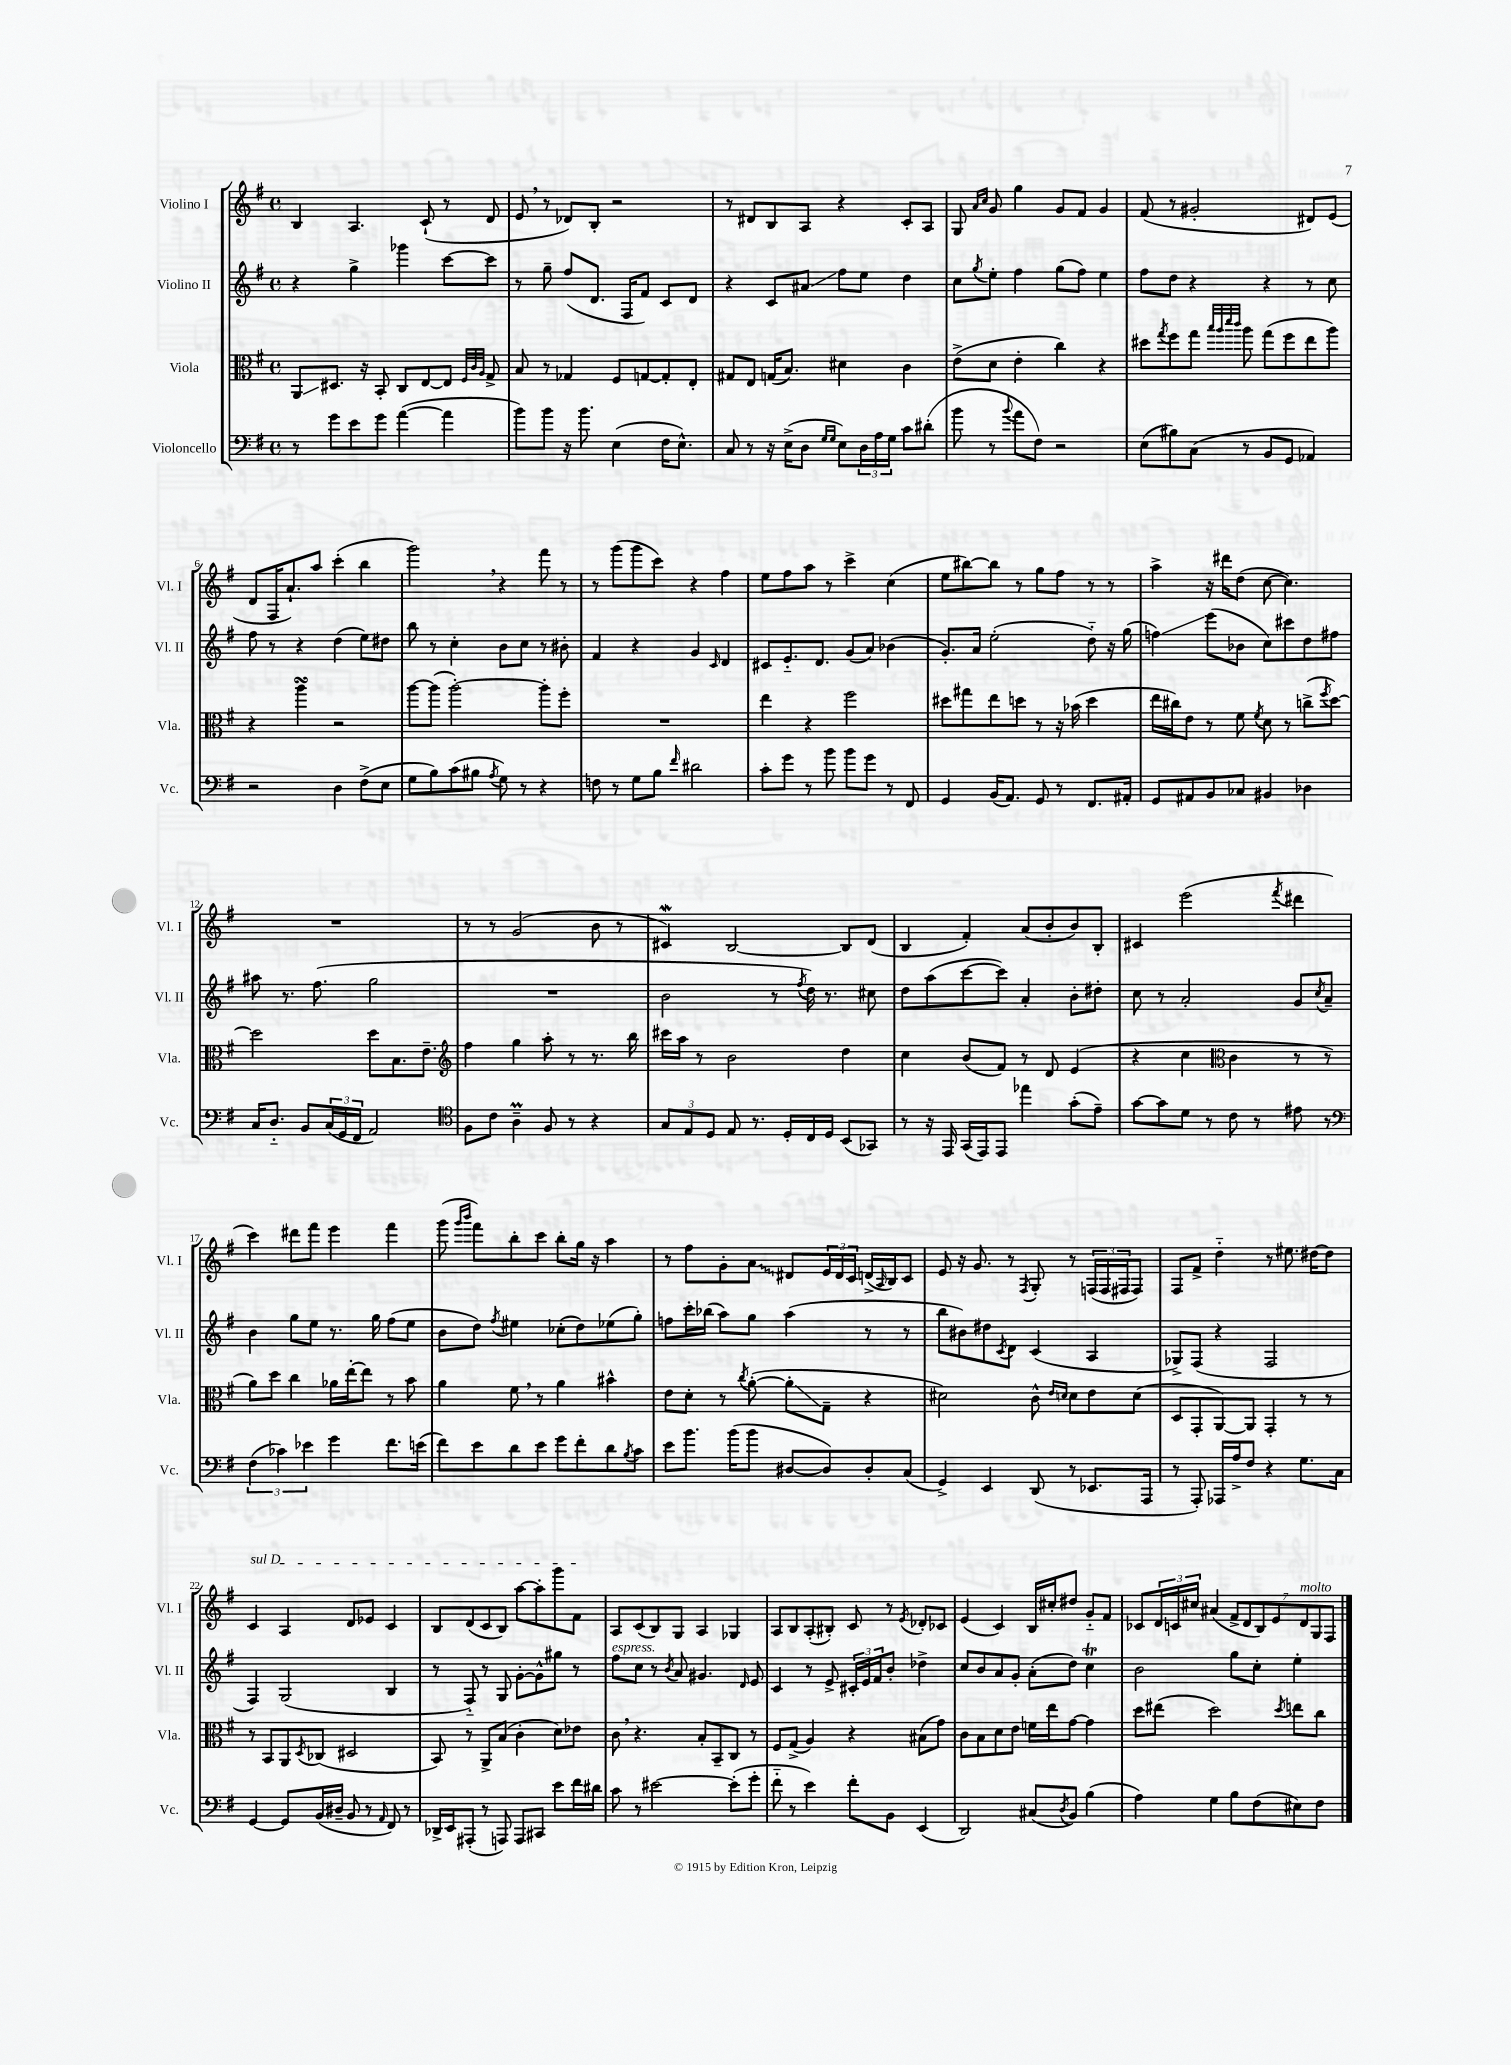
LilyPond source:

<<
\new StaffGroup <<
\new Staff = "s0" \with { instrumentName = "Violino I" shortInstrumentName = "Vl. I" } {
    \clef treble \key g \major \defaultTimeSignature \time 4/4
    b4 a4. c'8-!( r8 d'8 |
    e'8 \breathe r8 des'8) b8-. r2 |
    r8 dis'8 b8 a8 r4 c'8-. a8 |
    g8 \grace { a'16 c''16 } g'8 g''4 g'8 fis'8 g'4 |
    fis'8( r8 gis'2-. dis'8) e'8( |
    d'8 fis16 a'8.-!) a''8 c'''4-.( b''4 |
    g'''2) \breathe r4 fis'''8 r8 |
    r8 g'''8( g'''8 c'''8) r4 fis''4 |
    e''8 fis''8 a''8 r8 c'''4-> c''4( |
    e''8 bis''8~) bis''8 r8 g''8 fis''8 r8 r8 |
    a''4-> r16 dis'''16 d''8( c''8~ c''4.) |
    R1 |
    r8 r8 g'2( b'8 r8 |
    cis'4\mordent) b2~ b8 d'8( |
    b4 fis'4-.) a'8( b'8-. b'8) b8-. |
    cis'4 e'''2( \acciaccatura { fis'''8 } dis'''4 |
    c'''4) dis'''8 fis'''8 e'''4 fis'''4 |
    g'''8( \grace { g'''16 b'''16 } fis'''8) b''8-. c'''8 b''8-. g''16 r16 a''4 |
    r8 fis''8 g'8-. \once \override Glissando.style = #'zigzag a'8\glissando dis'8 \tuplet 3/2 { e'16 dis'16 c'16 } d'16->( \grace { a16 } b16) c'8 |
    e'8 r16 g'8. r8 \acciaccatura { fis8 } g8-. r8 \tuplet 3/2 { f16( f16 fis16 } fis8) |
    fis8 fis'8-> d''4-_ r8 eis''8. dis''16~ dis''8 |
    \once \override TextSpanner.bound-details.left.text = \markup { \italic "sul D" } c'4\startTextSpan a4 d'8 ees'8 c'4 |
    b8 d'8( c'8 b8) a''8~ a''8-. g'''8 fis'8\stopTextSpan |
    a8 c'8( b8) g8 a4 ges4 |
    a8 b8 a8-.( bis8-.) c'8 r8 \acciaccatura { e'8 } des'8-. ces'8 |
    e'4( c'4) b16 cis''16-. dis''8 g'8-_ fis'8 |
    ces'8 \tuplet 3/2 { d'16 c'16 cis''16 } ais'4( \tuplet 7/4 { fis'8-> d'8 b8) e'8 d'8^\markup { \italic "molto" } g8 fis8 } \bar "|." |
}
\new Staff = "s1" \with { instrumentName = "Violino II" shortInstrumentName = "Vl. II" } {
    \clef treble \key g \major \defaultTimeSignature \time 4/4
    r4 g''4-> ges'''4 c'''8~ c'''8 |
    r8 g''8-- fis''8( d'8. fis16 fis'8) c'8 d'8 |
    r4 c'8 ais'8\glissando fis''8 e''8 d''4 |
    c''8 \acciaccatura { g''8 } e''8-. fis''4 g''8( fis''8) e''4 |
    fis''8 d''8 r4 r4 r8 c''8 |
    fis''8 r8 r4 d''4( e''8) dis''8 |
    b''8 r8 c''4-. b'8 c''8 r8 bis'8-. |
    fis'4 r4 g'4 \grace { c'16 } d'4 |
    cis'8 e'8.-_ d'8. g'8( a'8) bes'4( |
    g'8.-.) a'16 e''2-.( d''8-_) r16 g''16( |
    f''4\glissando) e'''8( bes'8 c''8) cis'''8 d''8 fis''8 |
    ais''8 r8. fis''8.( g''2 |
    R1 |
    b'2 r8 \acciaccatura { fis''8 } d''16) r8. cis''8 |
    d''8 a''8( c'''8~ c'''8) a'4-. b'8-. dis''8-. |
    c''8 r8 a'2-. g'8 \acciaccatura { c''8 } a'8-- |
    b'4 g''8 e''8 r8. g''16 fis''8( e''8 |
    b'8 d''8) \acciaccatura { fis''8 } eis''4 ces''8-.( d''8) ees''8( g''8-.) |
    f''8 c'''16-. bes''16( a''8) g''8 a''4( r8 r8 |
    b''8 bis'8) dis''8 \acciaccatura { c'8 } d'8 c'4( a4 |
    ges8->) fis8( r4 fis2 |
    fis4) g2( b4 |
    r8 fis8-_) r8 g8 g'8~-. g'8-^ gis''8 r8 |
    fis''8^\markup { \italic "espress." } c''8 r8 \acciaccatura { b'8 } a'8 gis'4. \grace { d'16 } e'8 |
    c'4 r8 e'8-> \tuplet 3/2 { cis'16-. e'16 fis'16 } b'8-. des''4-> |
    c''8 b'8 a'8 g'8-. a'8-.( d''8) c''4\trill |
    b'2 g''8 c''8-. e''4-. \bar "|." |
}
\new Staff = "s2" \with { instrumentName = "Viola" shortInstrumentName = "Vla." } {
    \clef alto \key g \major \defaultTimeSignature \time 4/4
    a,8\glissando dis8. r16 b,8-. c8 e8~ e8 \grace { fis32 c'32 a32 } g8-> |
    b8 r8 ges4 fis8 g8~ g8-. e8-. |
    gis8 e8 g16( b8.) dis'4 c'4 |
    e'8->( d'8 e'4-. c''4) r4 |
    dis''8 \acciaccatura { g''8 } fis''8 g''8 \grace { b''32 a''32 d'''32 c'''32 } a''8 g''8( fis''8 e''8 a''8) |
    r4 a''4\turn r2 |
    a''8~ a''8( a''2~-.) a''8-. fis''8-. |
    R1 |
    e''4 r4 fis''2 |
    dis''8 gis''8 e''8 d''8 r8 r16 bes'16( d''4 |
    e''16 cis''16) e'8 r8 fis'8 \acciaccatura { fis'8 } d'8 r8 c''8->( \acciaccatura { fis''8 } d''8~) |
    d''2 d''8 b8. e'8.-- |
    \clef treble fis''4 g''4 a''8-. r8 r8. b''16 |
    cis'''16 a''16 r8 b'2 d''4 |
    c''4 b'8( fis'8) r8 d'8 e'4( |
    r4 c''4 \clef alto c'4 r8 r8 |
    a'8) d''8 c''4 aes'16 e''16~-. e''8 r8 b'8 |
    a'4 fis'8 \breathe r8 a'4 bis'4-^ |
    e'8 d'8-. r8 \acciaccatura { c''8 } a'8~-.( a'8-.\glissando g8-- r4 |
    dis'2) c'8-^ \grace { e'16 d'16 } d'8 e'8 d'8( |
    d8 g,8-. a,8~) a,8 g,4-. r8 r8 |
    r8 b,8 a,8 \acciaccatura { d8 } ces8( dis2 |
    b,8) r8 a,8-> b8( c'4-. d'8) ees'8 |
    c'8 \breathe r4. b8-. b,8-- c8 r8 |
    fis8 g8->( a4) r4 bis8( g'8) |
    c'8 b8 d'8 e'8 f'16 e''16 g'8~ g'4 |
    d''8 eis''8( d''2) \acciaccatura { d''8 } e''8 c''8 \bar "|." |
}
\new Staff = "s3" \with { instrumentName = "Violoncello" shortInstrumentName = "Vc." } {
    \clef bass \key g \major \defaultTimeSignature \time 4/4
    r8 g'8 e'8 g'8 a'4~( a'4 |
    b'8) b'8 r16 b'8. e4( fis16 e8.-^) |
    c8 r8 r16 e16->( d8 \grace { g16 g16 } e8) \tuplet 3/2 { d16 a16 g16 } c'8 dis'8-.( |
    b'8 r8 \appoggiatura { b'8 } a'8 fis8) r2 |
    e8( bis8) c8( r8 b,8 g,8 aes,4) |
    r2 d4 fis8->( e8 |
    g8 b8) c'8( bis8 \acciaccatura { a8 } g8) r8 r4 |
    f8 r8 g8 b8 \grace { fis'16 } dis'2 |
    c'8-. g'8 r8 b'8 b'8 g'8 r8 fis,8 |
    g,4 b,16( a,8.) g,8 r8 fis,8. ais,16-. |
    g,8 ais,8 b,8 ces8 bis,4 des4 |
    c16 d8.-_ b,8 \tuplet 3/2 { c16( g,16 fis,16 } a,2) |
    \clef tenor fis8 c'8 a4--\prall fis8 r8 r4 |
    \tuplet 3/2 { g8 e8 d8 } e8 r8. d16-. c16 d16 b,8( ges,8) |
    r8 r16 e,16 g,16( e,16) e,8 ees''4 g'8-.( e'8--) |
    g'8~ g'8 d'8 r8 c'8 r8 eis'8 r8 |
    \clef bass \tuplet 3/2 { fis4( ces'4) ees'4 } g'4 fis'8. e'16( |
    fis'8) e'8 d'8 e'8 g'8 fis'8-. d'8 \acciaccatura { b8 } c'8 |
    e'8 b'8. b'16( b'8 dis8~ dis8) dis8-. c8( |
    g,4->) e,4 d,8( r8 ees,8. a,,16 |
    r8 a,,8-.) aes,,16 a16-> fis8 r4 g8. c16 |
    g,4~ g,8 b,16( dis16-- b,8 r8 \grace { a,16 } fis,8) r8 |
    des,16-> e,16 ais,,8-.( r8 a,,8) a,,8 cis,8 e'8 fis'16 dis'16 |
    c'8 r8 eis'2~ eis'8-.( g'8-. |
    fis'8-_ r8 e'4) fis'8-. b,8 e,4( |
    d,2) cis8( \acciaccatura { d8 } b,8) b4( |
    a4) g4 b8 fis8( eis8) fis8 \bar "|." |
}
>>
>>
